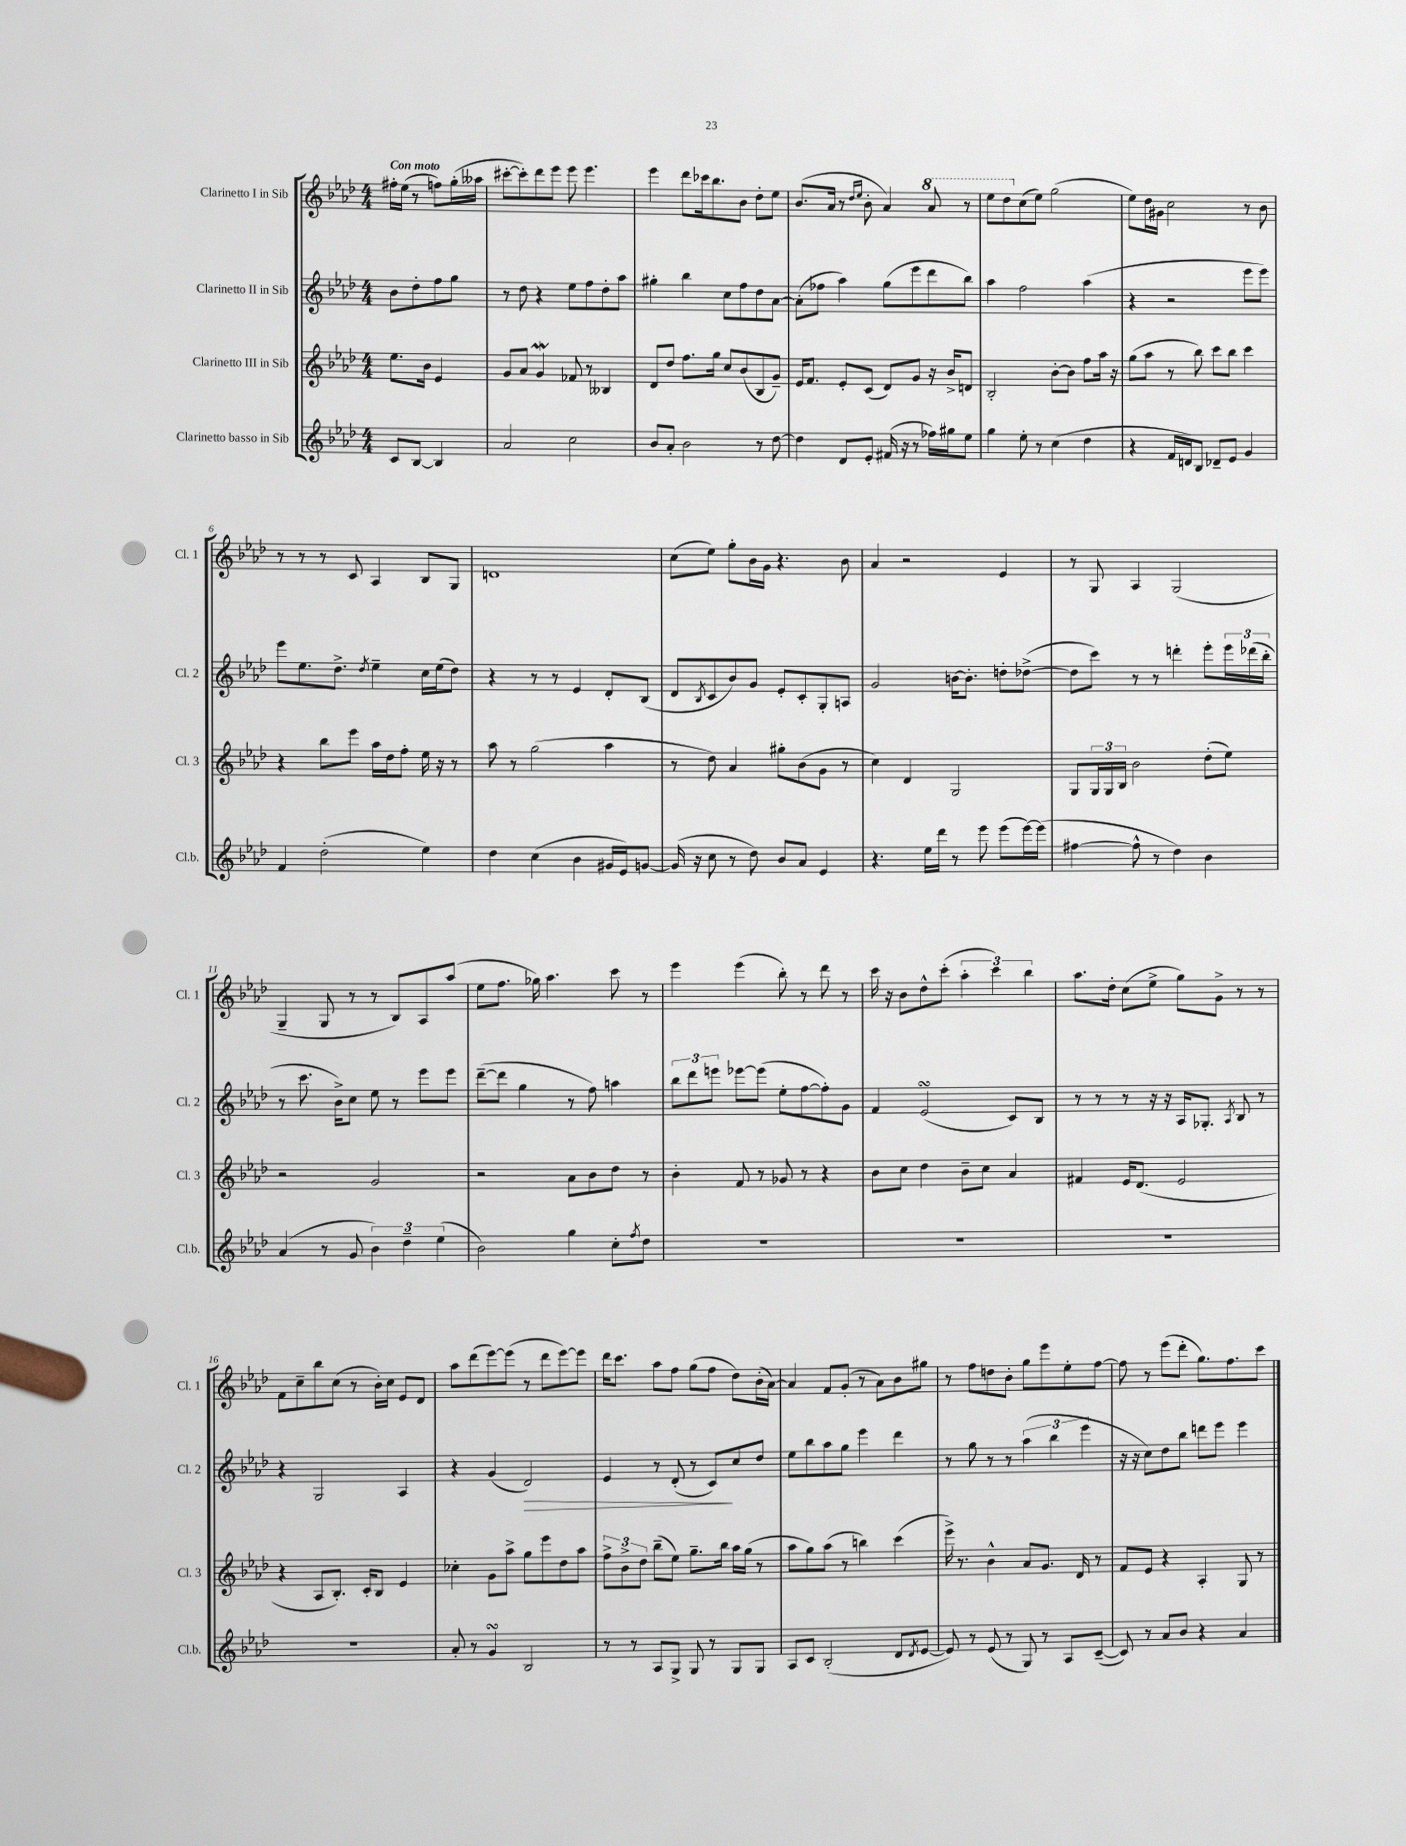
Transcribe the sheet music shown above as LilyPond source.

<<
\new StaffGroup <<
\new Staff = "s0" \with { instrumentName = "Clarinetto I in Sib" shortInstrumentName = "Cl. 1" } {
    \clef treble \key aes \major \numericTimeSignature \time 4/4 \partial 2 \tempo "Con moto"
    fis''16-. ees''16( r8 f''8) g''16-.( aeses''16 |
    cis'''8~-. cis'''8-.) des'''8 ees'''8 ees'''8 ees'''4. |
    ees'''4 des'''8 ces'''16 bes''8. bes'8 des''8-. ees''8 |
    bes'8.( aes'16 r8 \grace { des''16 ees''16 } bes'8-. aes'4) \ottava #1 aes''8 r8 |
    ees'''8 des'''8 \ottava #0 c''8( ees''8) g''2( |
    ees''8) des''16 gis'16 c''2 r8 bes'8 |
    r8 r8 r8 c'8 aes4 bes8 g8 |
    d'1 |
    c''8( ees''8) g''8-. bes'16 g'16 r4. bes'8 |
    aes'4 r2 ees'4 |
    r8 g8 aes4 g2( |
    g4-- g8 r8 r8 bes8) aes8 aes''8( |
    ees''8 f''8. ges''16) aes''4. c'''8 r8 |
    ees'''4 ees'''4( bes''8-.) r8 des'''8 r8 |
    c'''16 r16 bes'8 des''8-^ c'''8-.( \tuplet 3/2 { aes''4-. c'''4) bes''4 } |
    aes''8. des''16-. c''8( ees''8-> g''8) g'8-> r8 r8 |
    f'8 c''8-- bes''8 c''8( r8 bes'16-.) c''16 ees'8 des'8 |
    aes''8 des'''8( ees'''8~) ees'''8( r8 des'''8 ees'''8~) ees'''8 |
    des'''16 c'''8. aes''8 f''8 g''8( f''8 des''8) bes'16-.( aes'16~) |
    aes'4 f'8 g'8-.( r8 aes'8) bes'8 gis''8 |
    r8 f''8 d''8 bes'8-. g''8 ees'''8 ees''8-. f''8~ |
    f''8 r8 ees'''8( des'''8-. g''8.) f''8. c'''8 \bar "|." |
}
\new Staff = "s1" \with { instrumentName = "Clarinetto II in Sib" shortInstrumentName = "Cl. 2" } {
    \clef treble \key aes \major \numericTimeSignature \time 4/4 \partial 2
    bes'8 des''8-. f''8 g''8 |
    r8 des''8 r4 ees''8 f''8 des''8-. aes''8 |
    gis''4-. bes''4 c''8 f''8 des''8 aes'8~ |
    aes'8-.( fes''8 aes''4) g''8( ees'''8 des'''8 bes''8) |
    aes''4 f''2 aes''4( |
    r4 r2 ees'''8 ees'''8) |
    ees'''8 ees''8. des''8.-> \acciaccatura { des''8 } ees''4-- c''16 ees''16( des''8) |
    r4 r8 r8 ees'4 des'8-. bes8( |
    des'8 \acciaccatura { bes8 } c'8 bes'8) g'8 ees'8-. c'8-. g8-. a8 |
    g'2 b'16~ b'8.-. d''8-. des''8~->( |
    des''8 c'''8) r8 r8 d'''4-. ees'''8-. \tuplet 3/2 { ees'''16 des'''16( bes''16-. } |
    r8 c'''8. bes'16->) c''8 ees''8 r8 ees'''8 ees'''8 |
    des'''8~--( des'''8 g''4 r8 f''8) a''4 |
    \tuplet 3/2 { bes''8 des'''8 e'''8 } ees'''8~ ees'''8( ees''8-. f''8~ f''8-.) g'8 |
    f'4 ees'2\turn( c'8) bes8 |
    r8 r8 r8 r16 r16 aes16 ges8.-. \acciaccatura { aes8 } bes8 r8 |
    r4 g2 aes4 |
    r4 g'4( des'2\>) |
    ees'4 r8 des'8-.( r8 c'8\!) c''8 des''8 |
    ees''8 bes''8 aes''8 g''8 ees'''4 des'''4 |
    r8 g''8 r8 r8 \tuplet 3/2 { aes''4( bes''4 ees'''4 } |
    r16 r16 c''8) des''8 bes''8 d'''8 ees'''8 ees'''4 \bar "|." |
}
\new Staff = "s2" \with { instrumentName = "Clarinetto III in Sib" shortInstrumentName = "Cl. 3" } {
    \clef treble \key aes \major \numericTimeSignature \time 4/4 \partial 2
    ees''8. bes'16 ees'4 |
    g'8 aes'8 g'4\mordent fes'8 r8 beses4 |
    des'8 des''8 f''8. g''16 c''8 bes'8( bes8 g'8--) |
    ees'16 f'8. ees'8-. c'8( des'8) g'8 r16 bes'16-> d'8 |
    bes2-. bes'8~-. bes'8 f''8 aes''16 r16 |
    g''8( aes''8 r8 bes''8) c'''8 bes''8 c'''4 |
    r4 bes''8 ees'''8 aes''16 des''16 f''8-. ees''16 r16 r8 |
    aes''8 r8 g''2( aes''4 |
    r8 des''8) aes'4 gis''8-. bes'8( g'8 r8 |
    c''4) des'4 g2 |
    g8 \tuplet 3/2 { g16 g16 bes16 } bes'2 des''8-.( ees''8) |
    r2 g'2 |
    r2 aes'8 bes'8 des''8 r8 |
    bes'4-. f'8 r8 ges'8 r8 r4 |
    bes'8 c''8 des''4 bes'8-- c''8 aes'4 |
    fis'4 ees'16 des'8.( ees'2 |
    r4 aes8 bes8.-.) c'16-. bes8 ees'4 |
    ces''4-. g'8 aes''8-> g''8 ees'''8 des''8 aes''8 |
    \tuplet 3/2 { f''8-> bes'8-> des''8 } bes''8--( ees''8) g''8.-- bes''16 aes''16 g''16( r8 |
    aes''8 g''8) aes''8( r8 b''4) c'''4( |
    ees'''16->) r8. bes'4-^ aes'8 g'8. des'16 r8 |
    f'8 ees'8 r4 aes4-. g8 r8 \bar "|." |
}
\new Staff = "s3" \with { instrumentName = "Clarinetto basso in Sib" shortInstrumentName = "Cl.b." } {
    \clef treble \key aes \major \numericTimeSignature \time 4/4 \partial 2
    c'8 bes8~ bes4 |
    aes'2 c''2 |
    bes'8 aes'8-. bes'2 r8 des''8~ |
    des''4 des'8 ees'8-. fis'16( r16 r8 fes''16) gis''16 ees''8 |
    g''4 ees''8-. r8 c''4( des''4 |
    r4 f'16 d'16) bes8 des'8-- ees'8 g'4 |
    f'4 des''2-.( ees''4) |
    des''4 c''4( bes'4 gis'16 ees'16) g'8~ |
    g'16( r16 c''8 r8 des''8) bes'8 aes'8 ees'4 |
    r4. ees''16 des'''16 r8 ees'''8 ees'''8( ees'''16~) ees'''16( |
    fis''4~ fis''8-^ r8 des''4) bes'4 |
    aes'4( r8 g'8 \tuplet 3/2 { bes'4) des''4-- ees''4( } |
    bes'2) g''4 c''8-. \acciaccatura { f''8 } des''8 |
    R1 |
    R1 |
    R1 |
    R1 |
    aes'8-. r8 g'4\turn bes2 |
    r8 r8 aes8 g8-> g8 r8 g8 g8 |
    aes8 c'8 bes2-.( des'8 \acciaccatura { des'8 } ees'8~ |
    ees'8) r8 ees'8( r8 g8) r8 aes8 c'8~--( |
    c'8) r8 aes'8 bes'8 r4 aes'4 \bar "|." |
}
>>
>>
